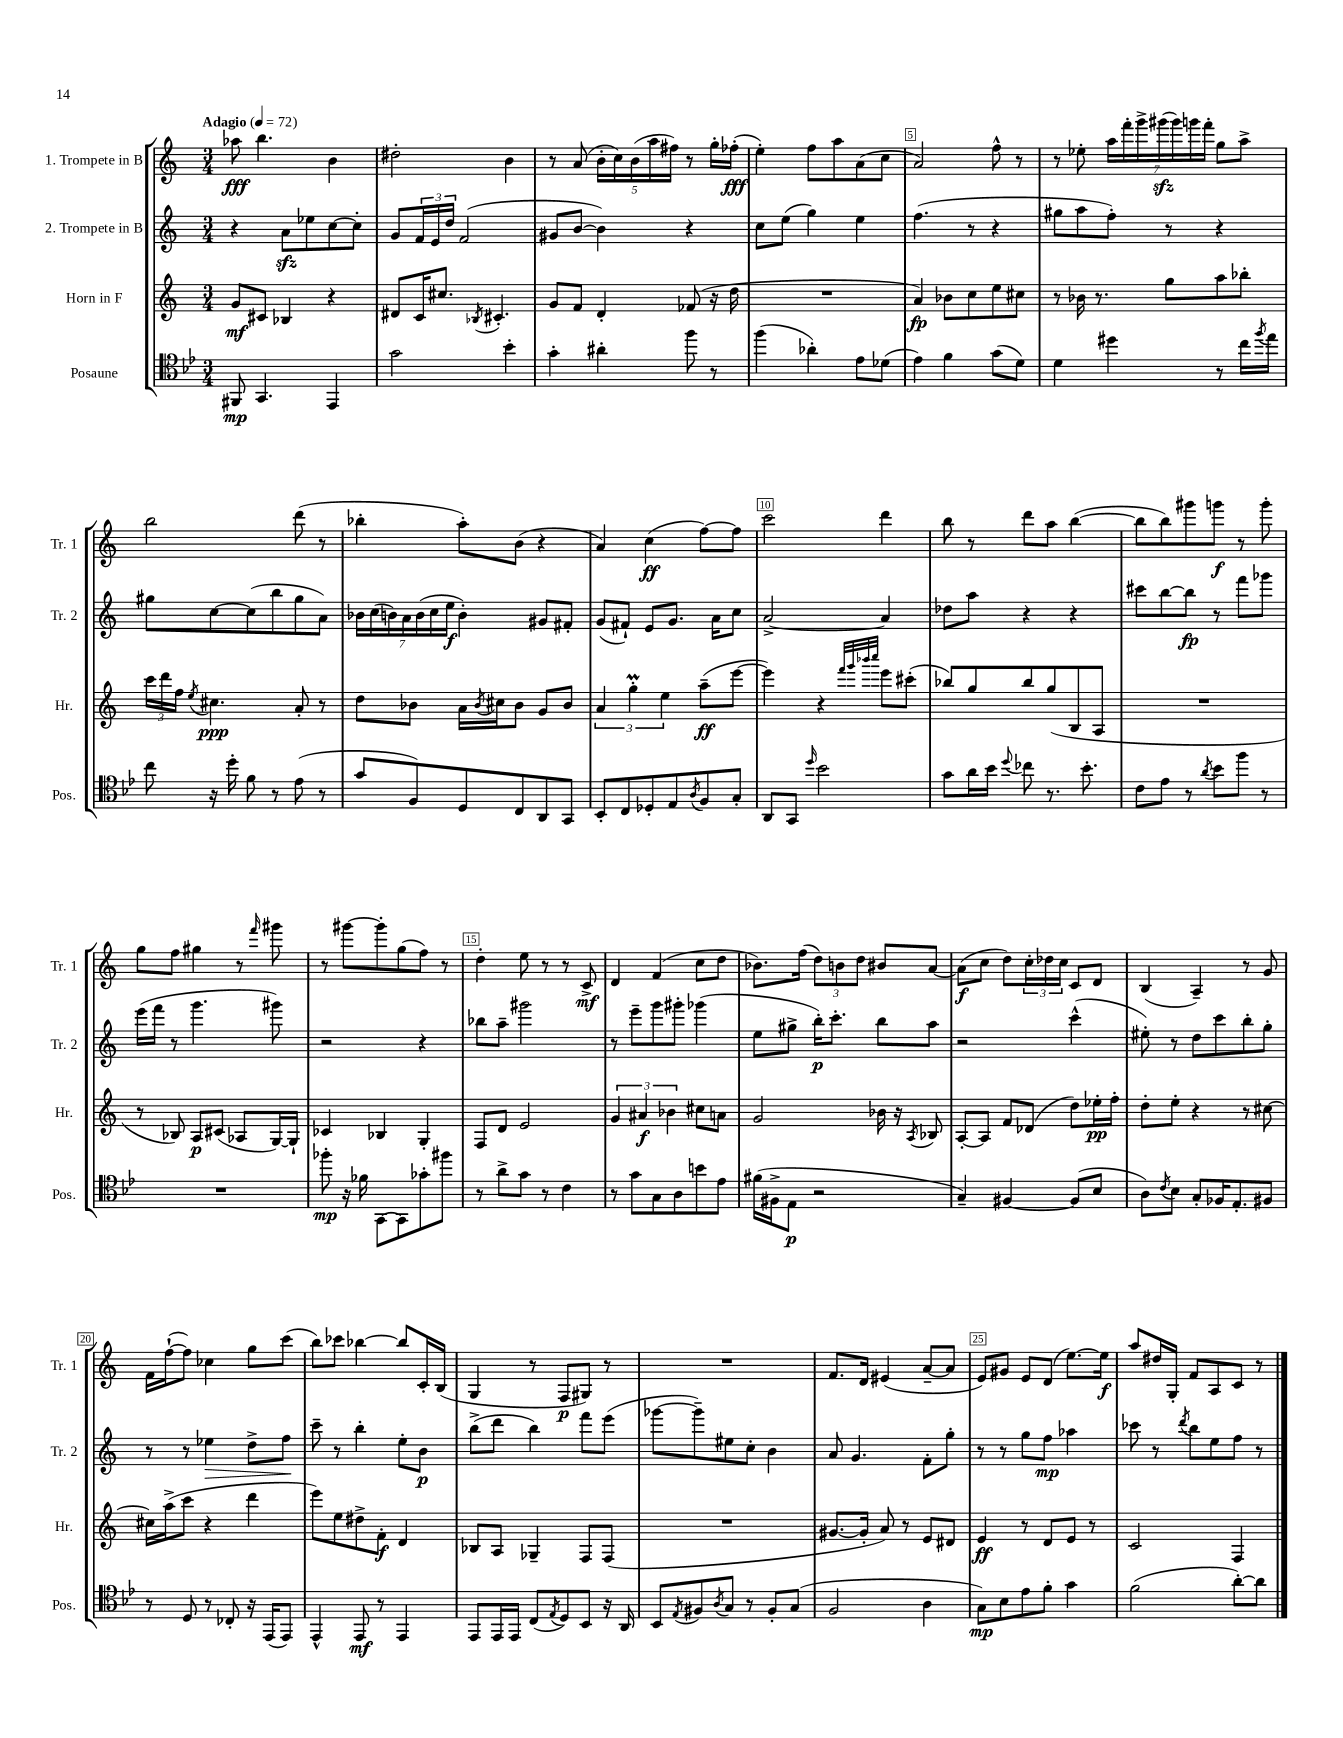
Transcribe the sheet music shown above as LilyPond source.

<<
\new StaffGroup <<
\new Staff = "s0" \with { instrumentName = "1. Trompete in B" shortInstrumentName = "Tr. 1" } {
    \clef treble \key c \major \numericTimeSignature \time 3/4 \tempo "Adagio" 4 = 72
    aes''8\fff b''4. b'4 |
    dis''2-. b'4 |
    r8 a'8( \tuplet 5/4 { b'16-. c''16) b'16( a''16 fis''16) } r8 g''16-. fes''16-.\fff( |
    e''4-.) f''8 a''8 a'8( c''8 |
    a'2) f''8-^ r8 |
    r8 ees''8-. \tuplet 7/4 { a''16 f'''16-. g'''16-> gis'''16\sfz( gis'''16) g'''16 f'''16-. } g''8 a''8-> |
    b''2 d'''8( r8 |
    bes''4-. a''8-.) b'8( r4 |
    a'4) c''4\ff( f''8~) f''8 |
    c'''2 d'''4 |
    b''8 r8 d'''8 a''8 b''4~( |
    b''8 b''8) gis'''8 g'''8\f r8 g'''8-. |
    g''8 f''8 gis''4 r8 \grace { f'''16 } gis'''8 |
    r8 gis'''8~ gis'''8-. g''8( f''8) r8 |
    d''4-. e''8 r8 r8 c'8->\mf |
    d'4 f'4( c''8 d''8 |
    bes'8.) f''16( \tuplet 3/2 { d''8) b'8 d''8 } bis'8 a'8~ |
    a'8\f( c''8 d''8) \tuplet 3/2 { c''16-. des''16 c''16 } c'8 d'8 |
    b4( a4--) r8 g'8 |
    f'16 f''16~-!( f''8) ces''4 g''8 c'''8( |
    b''8) ces'''8 bes''4~ bes''8 c'16-. b16( |
    g4 r8 f8\p gis8) r8 |
    R2. |
    f'8. d'16 eis'4( a'8~-- a'8 |
    e'8) gis'8 e'8 d'8( e''8.~) e''16\f |
    a''8 dis''16 g16-. f'8 a8 c'8 r8 \bar "|." |
}
\new Staff = "s1" \with { instrumentName = "2. Trompete in B" shortInstrumentName = "Tr. 2" } {
    \clef treble \key c \major \numericTimeSignature \time 3/4
    r4 a'8\sfz ees''8 c''8~ c''8-. |
    g'8 \tuplet 3/2 { f'16 e'16 d''16 } f'2( |
    gis'8 b'8~ b'4) r4 |
    c''8 e''8( g''4) e''4 |
    f''4.( r8 r4 |
    gis''8 a''8 f''8-.) r8 r4 |
    gis''8 c''8~ c''8( b''8 gis''8 a'8) |
    \tuplet 7/4 { bes'16 c''16( b'16) a'16 b'16( c''16 e''16\f } b'4-.) gis'8 fis'8-. |
    g'8( fis'8-!) e'8 g'8. a'16 c''8 |
    a'2~-> a'4 |
    des''8 a''8 r4 r4 |
    cis'''8 b''8~ b''8\fp r8 f'''8 ges'''8 |
    e'''16( f'''16 r8 g'''4. gis'''8) |
    r2 r4 |
    bes''8 a''8-- gis'''2 |
    r8 e'''8-- g'''8 gis'''8-. ges'''4( |
    e''8 gis''8-> b''16-.\p) c'''8.-. b''8 a''8 |
    r2 c'''4-^( |
    eis''8-.) r8 d''8 c'''8 b''8-. g''8-. |
    r8 r8 ees''4\> d''8-> f''8\! |
    c'''8-- r8 b''4-. e''8-. b'8\p |
    b''8->( d'''8 b''4) f'''8 e'''8( |
    ges'''8~ ges'''8--) eis''8 c''8-. b'4 |
    a'8 g'4. f'8-. g''8-. |
    r8 r8 g''8 f''8\mp aes''4 |
    ces'''8 r8 \acciaccatura { d'''8 } b''8 e''8 f''8 r8 \bar "|." |
}
\new Staff = "s2" \with { instrumentName = "Horn in F" shortInstrumentName = "Hr." } {
    \clef treble \key c \major \numericTimeSignature \time 3/4
    g'8\mf cis'8 bes4 r4 |
    dis'8 c'16 cis''8. \acciaccatura { bes8 } cis'4.-. |
    g'8 f'8 d'4-. fes'8( r16 d''16 |
    R2. |
    a'4\fp) bes'8 c''8 e''8 cis''8 |
    r8 bes'16 r8. g''8 a''8 bes''8-. |
    \tuplet 3/2 { c'''16 d'''16 f''16 } \acciaccatura { e''8 } cis''4.\ppp a'8-. r8 |
    d''8 bes'8 a'16 \acciaccatura { bes'8 } cis''16 bes'8 g'8 bes'8 |
    \tuplet 3/2 { a'4 g''4-.\prall e''4 } a''8--\ff( e'''8~ |
    e'''4) r4 \grace { f'''32 g'''32 bes'''32 c''''32 } e'''8 cis'''8-.( |
    bes''8) g''8 bes''8 g''8( b8 a8 |
    R2. |
    r8 bes8) a8\p cis'8( aes8 g16~) g16-! |
    ces'4 bes4 g4-. |
    f8 d'8 e'2 |
    \tuplet 3/2 { g'4 ais'4\f bes'4 } cis''8 a'8 |
    g'2 bes'16 r16 \acciaccatura { a8 } bes8 |
    a8~-. a8 f'8 des'8( d''8) ees''16-.\pp f''16-. |
    d''8-. e''8-. r4 r8 cis''8~ |
    cis''16 a''16->( c'''8 r4 d'''4 |
    e'''8) e''8 dis''8-> f'8-.\f d'4 |
    bes8 a8 ges4-- f8 f8( |
    R2. |
    gis'8.~ gis'16-. a'8) r8 e'8 dis'8 |
    e'4\ff r8 d'8 e'8 r8 |
    c'2 f4 \bar "|." |
}
\new Staff = "s3" \with { instrumentName = "Posaune" shortInstrumentName = "Pos." } {
    \clef tenor \key bes \major \numericTimeSignature \time 3/4
    fis,8\mp g,4. ees,4 |
    g'2 bes'4-. |
    g'4-. ais'4-. f''8 r8 |
    f''4( aes'4-.) ees'8 des'8( |
    ees'4) f'4 g'8( d'8) |
    d'4 dis''4 r8 c''16 \acciaccatura { f''8 } ees''16 |
    c''8 r16 d''16-. f'8 r8 ees'8( r8 |
    g'8 f8) d8 c8 a,8 g,8 |
    bes,8-. c8 des8-. ees8 \acciaccatura { a8 } f8 g8-. |
    a,8 g,8 \grace { d''16 } bes'2 |
    g'8 a'16 bes'16 \appoggiatura { d''8 } ces''8 r8. bes'8.-. |
    c'8 ees'8 r8 \acciaccatura { a'8 } bes'8 f''8 r8 |
    R2. |
    fes''8-.\mp r16 fes'16 g,8~ g,8 ges'8-. fis''8 |
    r8 a'8-> g'8 r8 c'4 |
    r8 g'8 g8 a8 b'8 ees'8 |
    fis'16( fis16-> ees8\p r2 |
    g4--) fis4~ fis8( bes8 |
    a8) \acciaccatura { c'8 } bes8 g8-. fes16 ees8.-. fis8 |
    r8 d8 r8 ces8-. r16 ees,16( ees,8) |
    ees,4-^ ees,8\mf r8 ees,4 |
    ees,8 ees,16 ees,16 c8( \acciaccatura { ees8 } d8) bes,8 r16 a,16 |
    bes,8 \acciaccatura { ees8 } fis8 \acciaccatura { a8 } g8 r8 fis8-. g8( |
    f2 a4 |
    g8\mp) bes8 ees'8 f'8-. g'4 |
    f'2( a'8~-.) a'8 \bar "|." |
}
>>
>>
\layout { \context { \Score \override BarNumber.break-visibility = ##(#f #t #t) barNumberVisibility = #(every-nth-bar-number-visible 5) \override BarNumber.stencil = #(make-stencil-boxer 0.1 0.3 ly:text-interface::print) } }
